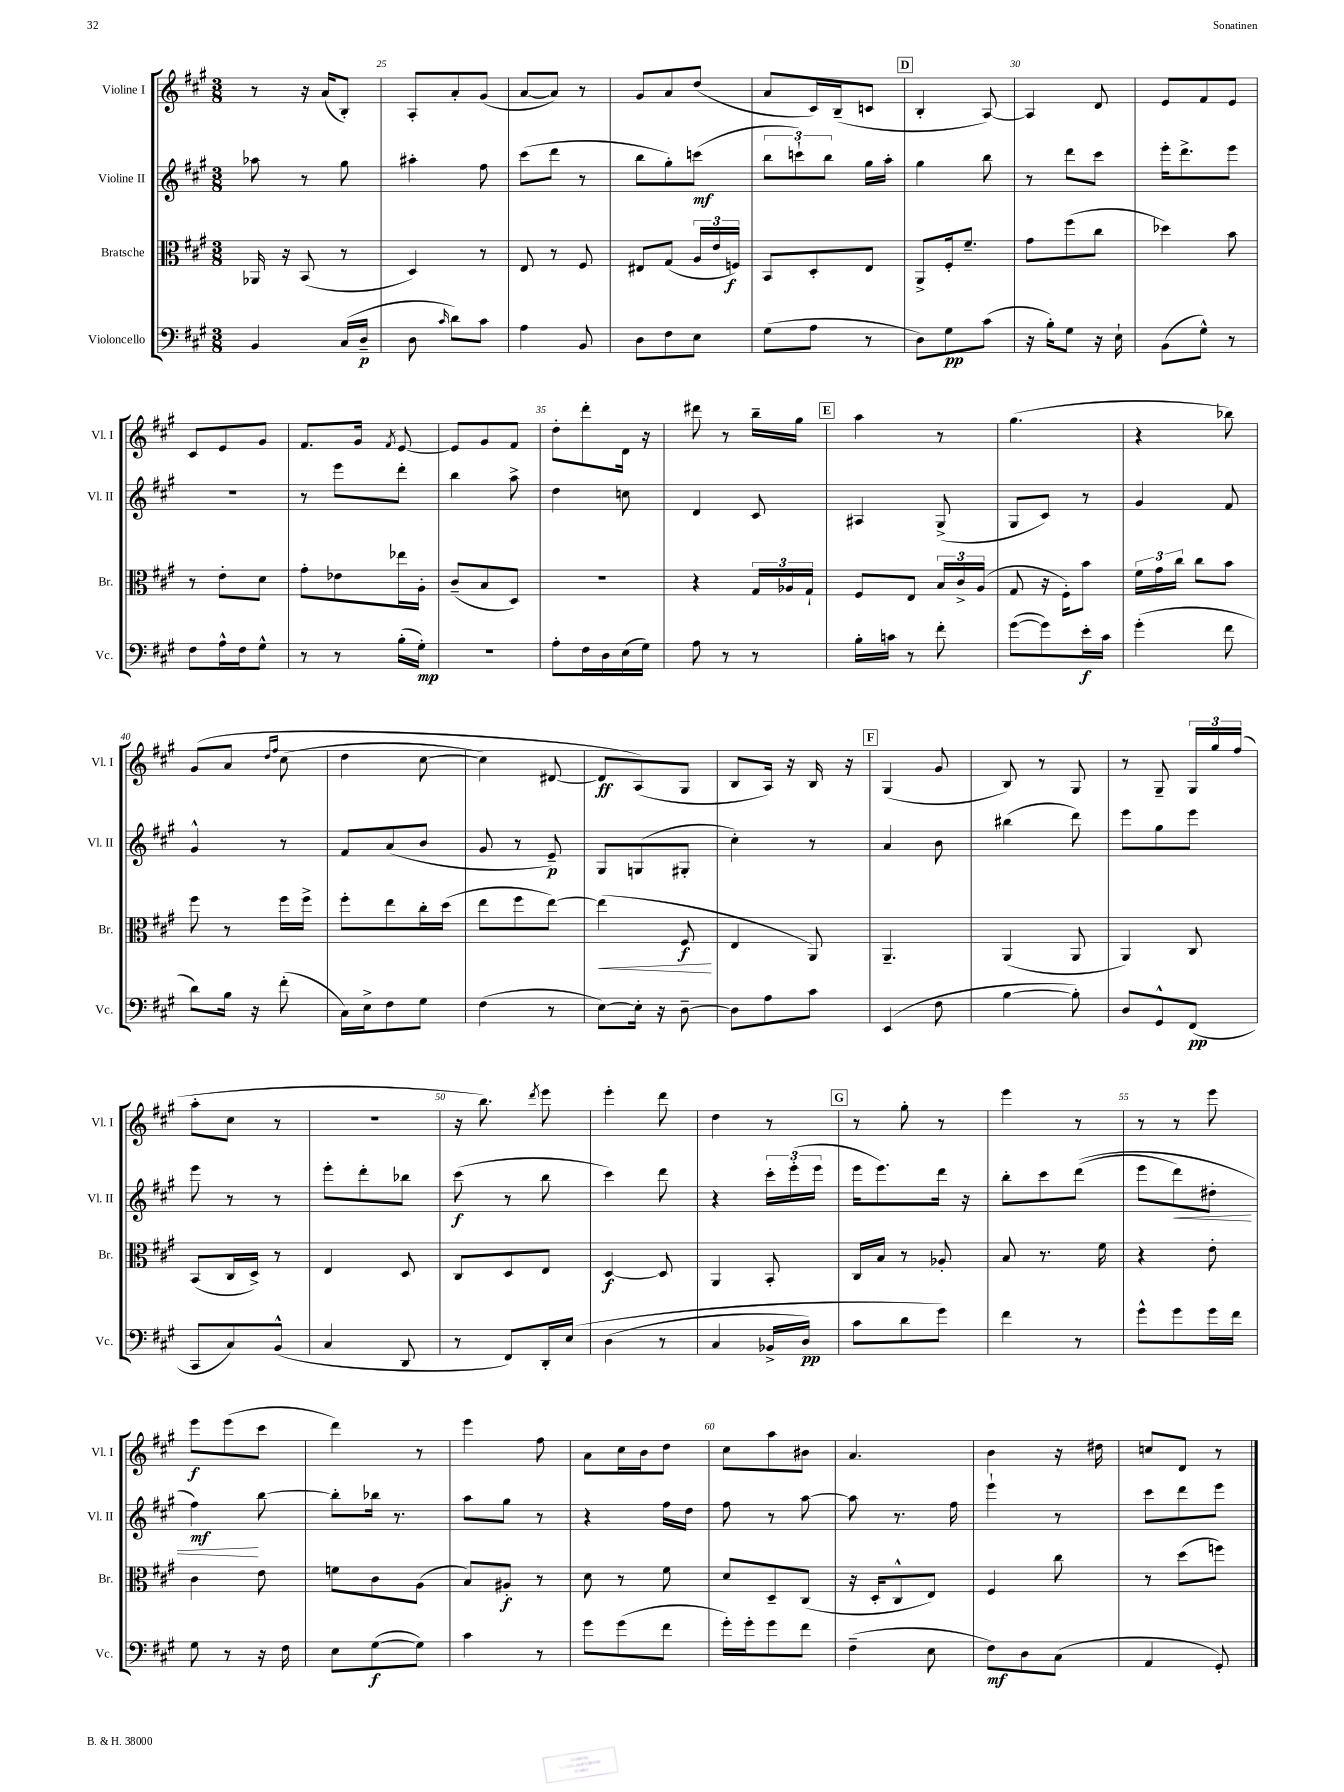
<<
\new StaffGroup <<
\new Staff = "s0" \with { instrumentName = "Violine I" shortInstrumentName = "Vl. I" } {
    \clef treble \key a \major \numericTimeSignature \time 3/8
    \autoBeamOff r8 r16 a'16[( b8]-.) |
    a8[-. a'8-. gis'8]( |
    a'8[~ a'8]) r8 |
    gis'8[ a'8 d''8]( |
    a'8[ cis'16) b16--( c'8] |
    \mark \markup { \box "D" } b4-. a8~) |
    a4 d'8 |
    e'8[ fis'8 e'8] |
    cis'8[ e'8 gis'8] |
    fis'8.[ gis'16] \acciaccatura { fis'8 } e'8~ |
    e'8[ gis'8 fis'8] |
    d''8[-. d'''8-. d'16] r16 |
    dis'''8 r8 b''16[-- gis''16] |
    \mark \markup { \box "E" } a''4 r8 |
    gis''4.( |
    r4 bes''8) |
    gis'8[\( a'8] \grace { d''16[ fis''16] } cis''8( |
    d''4 cis''8~ |
    cis''4) dis'8~ |
    dis'8[\ff a8(\) gis8] |
    b8[ a16]) r16 b16 r16 |
    \mark \markup { \box "F" } gis4( gis'8 |
    b8) r8 gis8 |
    r8 gis8-- \tuplet 3/2 { gis16[ gis''16 fis''16]( } |
    a''8[-. cis''8] r8 |
    R4. |
    r16 b''8.) \acciaccatura { d'''8 } e'''8 |
    e'''4-. d'''8 |
    d''4 r8 |
    \mark \markup { \box "G" } r8 gis''8-. r8 |
    e'''4 r8 |
    r8 r8 e'''8 |
    e'''8[\f e'''8( cis'''8] |
    d'''4) r8 |
    e'''4 fis''8 |
    a'8[ cis''16 b'16 d''8] |
    cis''8[ a''8 bis'8] |
    a'4. |
    b'4 r16 dis''16 |
    c''8[ d'8] r8 \bar "|." |
}
\new Staff = "s1" \with { instrumentName = "Violine II" shortInstrumentName = "Vl. II" } {
    \clef treble \key a \major \numericTimeSignature \time 3/8
    \autoBeamOff aes''8 r8 gis''8 |
    ais''4-. fis''8 |
    cis'''8[( d'''8] r8 |
    b''8[ gis''8-.) c'''8]\mf( |
    \tuplet 3/2 { b''8[ c'''8-!) b''8] } gis''16[ a''16]-. |
    \mark \markup { \box "D" } gis''4 b''8 |
    r8 d'''8[ cis'''8] |
    e'''16[-. d'''8.-> e'''8] |
    R4. |
    r8 e'''8[ d'''8]-. |
    b''4 a''8-> |
    d''4 c''8 |
    d'4 cis'8 |
    \mark \markup { \box "E" } ais4 gis8->( |
    gis8[ cis'8]) r8 |
    gis'4 fis'8 |
    gis'4-^ r8 |
    fis'8[ a'8( b'8] |
    gis'8 r8 e'8--\p) |
    gis8[ g8( gis8]-. |
    cis''4-.) r8 |
    \mark \markup { \box "F" } a'4 b'8 |
    bis''4( d'''8) |
    e'''8[ gis''8 e'''8] |
    e'''8 r8 r8 |
    e'''8[-. d'''8-. bes''8] |
    cis'''8\f( r8 b''8 |
    cis'''4) d'''8 |
    r4 \tuplet 3/2 { cis'''16[-. e'''16-.( e'''16] } |
    \mark \markup { \box "G" } e'''16[ e'''8.) d'''16] r16 |
    b''8[-. cis'''8 d'''8](\( |
    e'''8[ d'''8\<) dis''8]-. |
    fis''4\mf\!\) b''8~ |
    b''8[-. bes''16] r8. |
    a''8[ gis''8] r8 |
    r4 fis''16[ d''16] |
    fis''8 r8 a''8~ |
    a''8 r8. fis''16 |
    e'''4-! r8 |
    cis'''8[ d'''8 e'''8] \bar "|." |
}
\new Staff = "s2" \with { instrumentName = "Bratsche" shortInstrumentName = "Br." } {
    \clef alto \key a \major \numericTimeSignature \time 3/8
    \autoBeamOff aes,16 r16 b,8( r8 |
    d4) r8 |
    e8 r8 fis8 |
    eis8[ gis8]( \tuplet 3/2 { a16[ e'16 f16]\f) } |
    b,8[ d8-. e8] |
    \mark \markup { \box "D" } a,8[-> fis16-. fis'8.]-- |
    gis'8[ fis''8( cis''8] |
    des''4) b'8 |
    r8 e'8[-. d'8] |
    gis'8[-. ees'8 ees''16 a16]-. |
    cis'8[--( b8 d8]) |
    r4. |
    r4 \tuplet 3/2 { gis16[ aes16 gis16]-! } |
    \mark \markup { \box "E" } fis8[ e8] \tuplet 3/2 { b16[ cis'16-> a16]( } |
    gis8 r16 fis16[-.) b'8] |
    \tuplet 3/2 { fis'16[ gis'16 cis''16] } cis''8[ b'8] |
    fis''8 r8 fis''16[ fis''16]-> |
    fis''8[-. e''8 cis''16-. d''16]( |
    e''8[ fis''8 e''8]~) |
    e''4\<( fis8\f\! |
    e4 a,8) |
    \mark \markup { \box "F" } a,4.-- |
    a,4( a,8 |
    a,4) cis8 |
    b,8[( cis16 d16]->) r8 |
    e4 d8 |
    cis8[ d8 e8] |
    d4~\f d8 |
    a,4 b,8-. |
    \mark \markup { \box "G" } cis16[ b16] r8 aes8-. |
    b8 r8. fis'16 |
    r4 e'8-. |
    cis'4 e'8 |
    f'8[ cis'8 a8]( |
    b8[) ais8]-.\f r8 |
    d'8 r8 fis'8 |
    d'8[ d8-- cis8]( |
    r16 d16[-. cis8-^ e8]) |
    fis4 cis''8 |
    r8 d''8[( f''8]) \bar "|." |
}
\new Staff = "s3" \with { instrumentName = "Violoncello" shortInstrumentName = "Vc." } {
    \clef bass \key a \major \numericTimeSignature \time 3/8
    \autoBeamOff b,4 cis16[( d16]--\p |
    d8 \grace { cis'16 } d'8[) cis'8] |
    a4 b,8 |
    d8[ fis8 e8] |
    gis8[( a8] r8 |
    \mark \markup { \box "D" } d8[) gis8\pp cis'8]( |
    r16 b16[-.) gis8] r16 e16-! |
    b,8[( gis8]-^) r8 |
    fis8[ a16-^ fis16 gis8]-^ |
    r8 r8 b16[-.( gis16]-.\mp) |
    R4. |
    a8[-. fis16 d16 e16( gis16]) |
    a8 r8 r8 |
    \mark \markup { \box "E" } b16[-. c'16] r8 fis'8-. |
    gis'8[~( gis'8) e'16-.\f cis'16] |
    gis'4-.( fis'8 |
    d'8[) b16] r16 fis'8-.( |
    cis16[) e16-> fis8 gis8] |
    fis4( r8 |
    e8[~) e16]-. r16 d8~-- |
    d8[ a8 cis'8] |
    \mark \markup { \box "F" } e,4( fis8 |
    b4~ b8-.) |
    d8[ gis,8-^ fis,8]\pp( |
    cis,8[ cis8) b,8]-^( |
    cis4 d,8 |
    r8 fis,8[) d,16-. e16]\( |
    d4( r8 |
    cis4 bes,16[-> d16]\pp) |
    \mark \markup { \box "G" } cis'8[ d'8 gis'8]\) |
    fis'4 r8 |
    gis'8[-^ gis'8 gis'16 fis'16] |
    gis8 r8 r16 fis16 |
    e8[ gis8~\f( gis8]) |
    cis'4 r8 |
    gis'8[ gis'8( fis'8] |
    gis'16[-.) gis'16-. gis'8 fis'8] |
    fis4--( e8 |
    fis8[\mf) d8 cis8]( |
    a,4 gis,8-.) \bar "|." |
}
>>
>>
\layout { \context { \Score currentBarNumber = #24 \override BarNumber.break-visibility = ##(#f #t #t) barNumberVisibility = #(every-nth-bar-number-visible 5) } }
